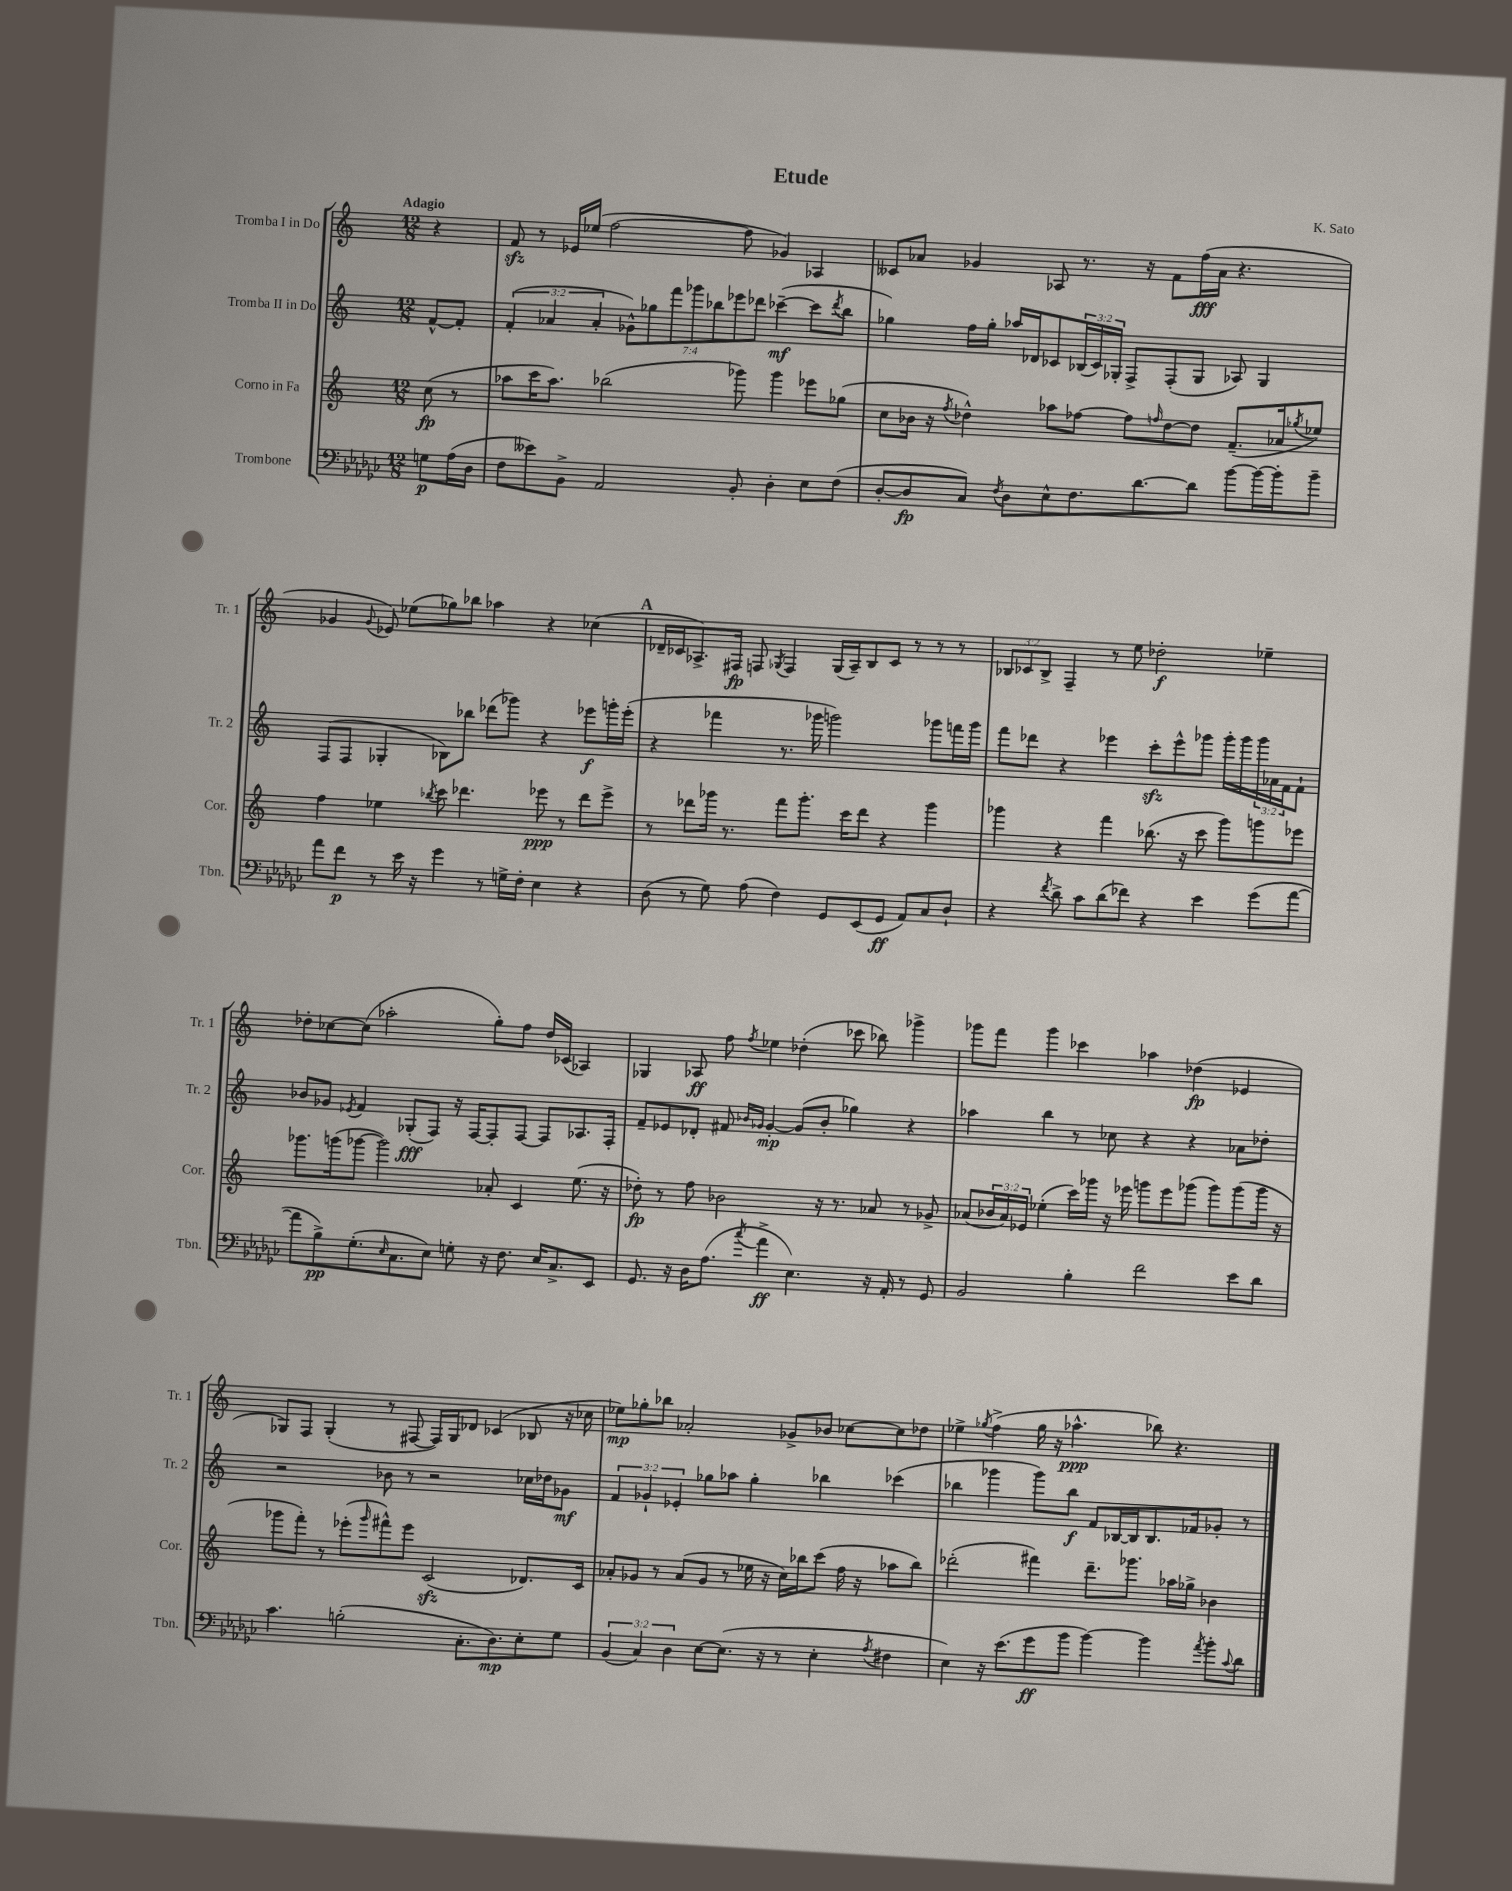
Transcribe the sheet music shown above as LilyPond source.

\header { title = "Etude" composer = "K. Sato" }
<<
\new StaffGroup <<
\new Staff = "s0" \with { instrumentName = "Tromba I in Do" shortInstrumentName = "Tr. 1" } {
    \clef treble \key c \major \numericTimeSignature \time 12/8 \override Staff.TupletNumber.text = #tuplet-number::calc-fraction-text \partial 4 \tempo "Adagio"
    r4 |
    f'8\sfz r8 ees'16 ees''16( f''2~ f''8 ges'4) aes4 |
    ceses'8 aes'8 ges'4 aes8 r8. r16 f'8 f''16\fff( aes'16 r4. |
    ges'4 \appoggiatura { ges'8 } ees'8) ees''8( ges''8) bes''8 aes''4 r4 ces''4( |
    \mark \markup { \bold "A" } des'16-- ces'16 aes8.->) fis16\fp f8 \acciaccatura { ges8 } f4 ges16( aes16--) b8 ces'8 r8 r8 r8 |
    \tuplet 3/2 { bes8 ces'8 bes8-> } f4-- r8 e''8 des''2-.\f ees''4-- |
    des''8-. ces''8~ ces''8( aes''2-. g''8-.) f''8 des''16 ces'16( aes4) |
    ges4 aes8\ff f''8 \acciaccatura { f''8 } ees''4 des''4-.( ces'''8 bes''8) ges'''4-> |
    ges'''8 f'''8 ges'''4 ces'''4 aes''4 des''4\fp( ees'4 |
    ges8) f8 ges4-.( r8 fis8~ fis16) ges16 des'8 ces'4( bes8 r16 ces''16 |
    ees''8\mp) ges''8-. bes''8 aes'2-. ges'8-> bes'8 ces''8~ ces''8 des''8 |
    ees''4-> \acciaccatura { ges''8 } f''4->( ges''16 r16 aes''4.-^\ppp bes''8) r4. \bar "|." |
}
\new Staff = "s1" \with { instrumentName = "Tromba II in Do" shortInstrumentName = "Tr. 2" } {
    \clef treble \key c \major \numericTimeSignature \time 12/8 \override Staff.TupletNumber.text = #tuplet-number::calc-fraction-text \partial 4
    f'8~-^ f'8-. |
    \tuplet 3/2 { f'4-.( aes'4 aes'4-. } \tuplet 7/4 { ges'8-^) ges''8 f'''8 ges'''8 bes''8 ees'''8 des'''8 } ces'''4~--\mf( ces'''8 \acciaccatura { des'''8 } bes''8 |
    ges''4) f''16 ges''16-. aes''16 des'16 ces'8 \tuplet 3/2 { bes16( ces'16) ges16-. } f8-> f8-.( ges8 aes8) ges4 |
    f8( f8 ges4-. bes8) bes''8 des'''8( ges'''8) r4 ees'''8\f g'''16-. ees'''16-.( |
    \mark \markup { \bold "A" } r4 fes'''4 r8. ges'''16 g'''2) ges'''8 f'''16 ges'''16 |
    f'''8 des'''8 r4 ees'''4 c'''8-.\sfz ees'''8-^ ges'''8 ges'''16-. ges'''16 \tuplet 3/2 { ges'''16 aes'16 f'16 } f'8-! |
    bes'8 ges'8 \acciaccatura { ees'8 } f'4 ges8-.\fff( f8) r16 f16~ f8-. f8~ f8 aes8. f16-. |
    f'8-- ees'8 des'8-. fis'8 \grace { bes'16 ges'16 } ges'4~-.\mp ges'8( bes'8-. ges''4) r4 |
    aes''4 b''4 r8 ces''8 r4 r4 aes'8 des''8-. |
    r2 bes'8 r8 r2 ces''16 des''16 ges'8\mf |
    \tuplet 3/2 { f'4 ges'4-! ees'4-. } ges''8 aes''8 ges''4-. bes''4 ces'''4( |
    bes''4 ges'''4 ges'''8) bes''8\f f'8 bes16~ bes16 bes8. fes'16 ges'8-. r8 \bar "|." |
}
\new Staff = "s2" \with { instrumentName = "Corno in Fa" shortInstrumentName = "Cor." } {
    \clef treble \key c \major \numericTimeSignature \time 12/8 \override Staff.TupletNumber.text = #tuplet-number::calc-fraction-text \partial 4
    c''8\fp( r8 |
    aes''8 c'''16 aes''8.) bes''2( ges'''8) ges'''4 ees'''8 ges''8( |
    c''8 bes'16 r16 \acciaccatura { f''8 } des''4-^) aes''8 fes''8~ fes''8 \grace { f''16 } des''8~ des''8 f'8.--( aes'16 \acciaccatura { ges''8 } ees''8) |
    f''4 ees''4 \acciaccatura { bes''8 } c'''8 des'''4. ees'''8\ppp r8 des'''8 ees'''8-> |
    \mark \markup { \bold "A" } r8 des'''8 ges'''16 r8. f'''8 ges'''8.-. c'''16 des'''8 r4 ges'''4 |
    ges'''4 r4 f'''4 bes''8.( r16 c'''8 ges'''8) g'''8 ees'''8 |
    ges'''8. g'''16( ges'''8~ ges'''2) aes'8-. c'4 e''8.( r16 |
    des''8-.\fp) r8 f''8 bes'2 r16 r8. aes'8 r8 ges'8-> |
    aes'8( \tuplet 3/2 { bes'16 aes'16) ees'16 } ees''4-.( c'''16) ges'''16 r16 ees'''16 g'''8 ees'''8 ges'''8( ges'''8) ges'''8( ges'''16 r16 |
    ges'''8 f'''8-.) r8 ees'''8-.( \grace { ges'''16 } fis'''8-^) ees'''8 c'2\sfz( des'8.) c'16 |
    aes'8-. ges'8 r8 aes'8( ges'8 r8 ees''16 r16 c''16) bes''16 c'''8( f''16 r16 aes''8 bes''8) |
    des'''2-.( fis'''4) des'''8.-- ges'''8. aes''16 ges''16-> bes'4 \bar "|." |
}
\new Staff = "s3" \with { instrumentName = "Trombone" shortInstrumentName = "Tbn." } {
    \clef bass \key ges \major \numericTimeSignature \time 12/8 \override Staff.TupletNumber.text = #tuplet-number::calc-fraction-text \partial 4
    g8\p aes16( des16 |
    f8 eeses'8) bes,8-> aes,2 bes,8-. des4-. ees8 f8( |
    des8~-. des8\fp ces8) \acciaccatura { f8 } des8 ees8-^ f8. des'8.~ des'8 bes'8~ bes'16~ bes'16-. bes'8-- |
    aes'8 f'8\p r8 ees'16 r16 ges'4 r8 g16-> f16-. ees4 r4 |
    \mark \markup { \bold "A" } des8( r8 ges8) aes8( f4) ges,8 ees,8( ges,8\ff aes,8) ces8 des8-! |
    r4 \acciaccatura { f'8 } des'8-> ces'8 des'8( fes'8) r4 ees'4 ges'8( aes'8~ |
    aes'8 bes8->\pp) ges8.-.( \grace { ees16 } ces8. ees8) g8-. r16 f8. ees16 ces8.-> ees,8 |
    ges,8. r16 des16 aes8.( \acciaccatura { ces''8 } aes'4->\ff ees4.) r16 aes,16-. r8 ges,8 |
    bes,2 bes4-. f'2 ees'8 des'8 |
    ces'4. b2-.( ces8.-. des8.\mp) ees8-. ges8 |
    \tuplet 3/2 { bes,4( ces4) des4 } ees8~ ees8.( r16 r8 ees4-. \acciaccatura { aes8 } fis4 |
    ees4) r16 ees'8.( ges'8\ff bes'8 bes'4~) bes'4 \acciaccatura { aes'8 } bes'8-. \appoggiatura { ces'8 } des'8 \bar "|." |
}
>>
>>
\layout { \context { \Score \remove "Bar_number_engraver" } }
